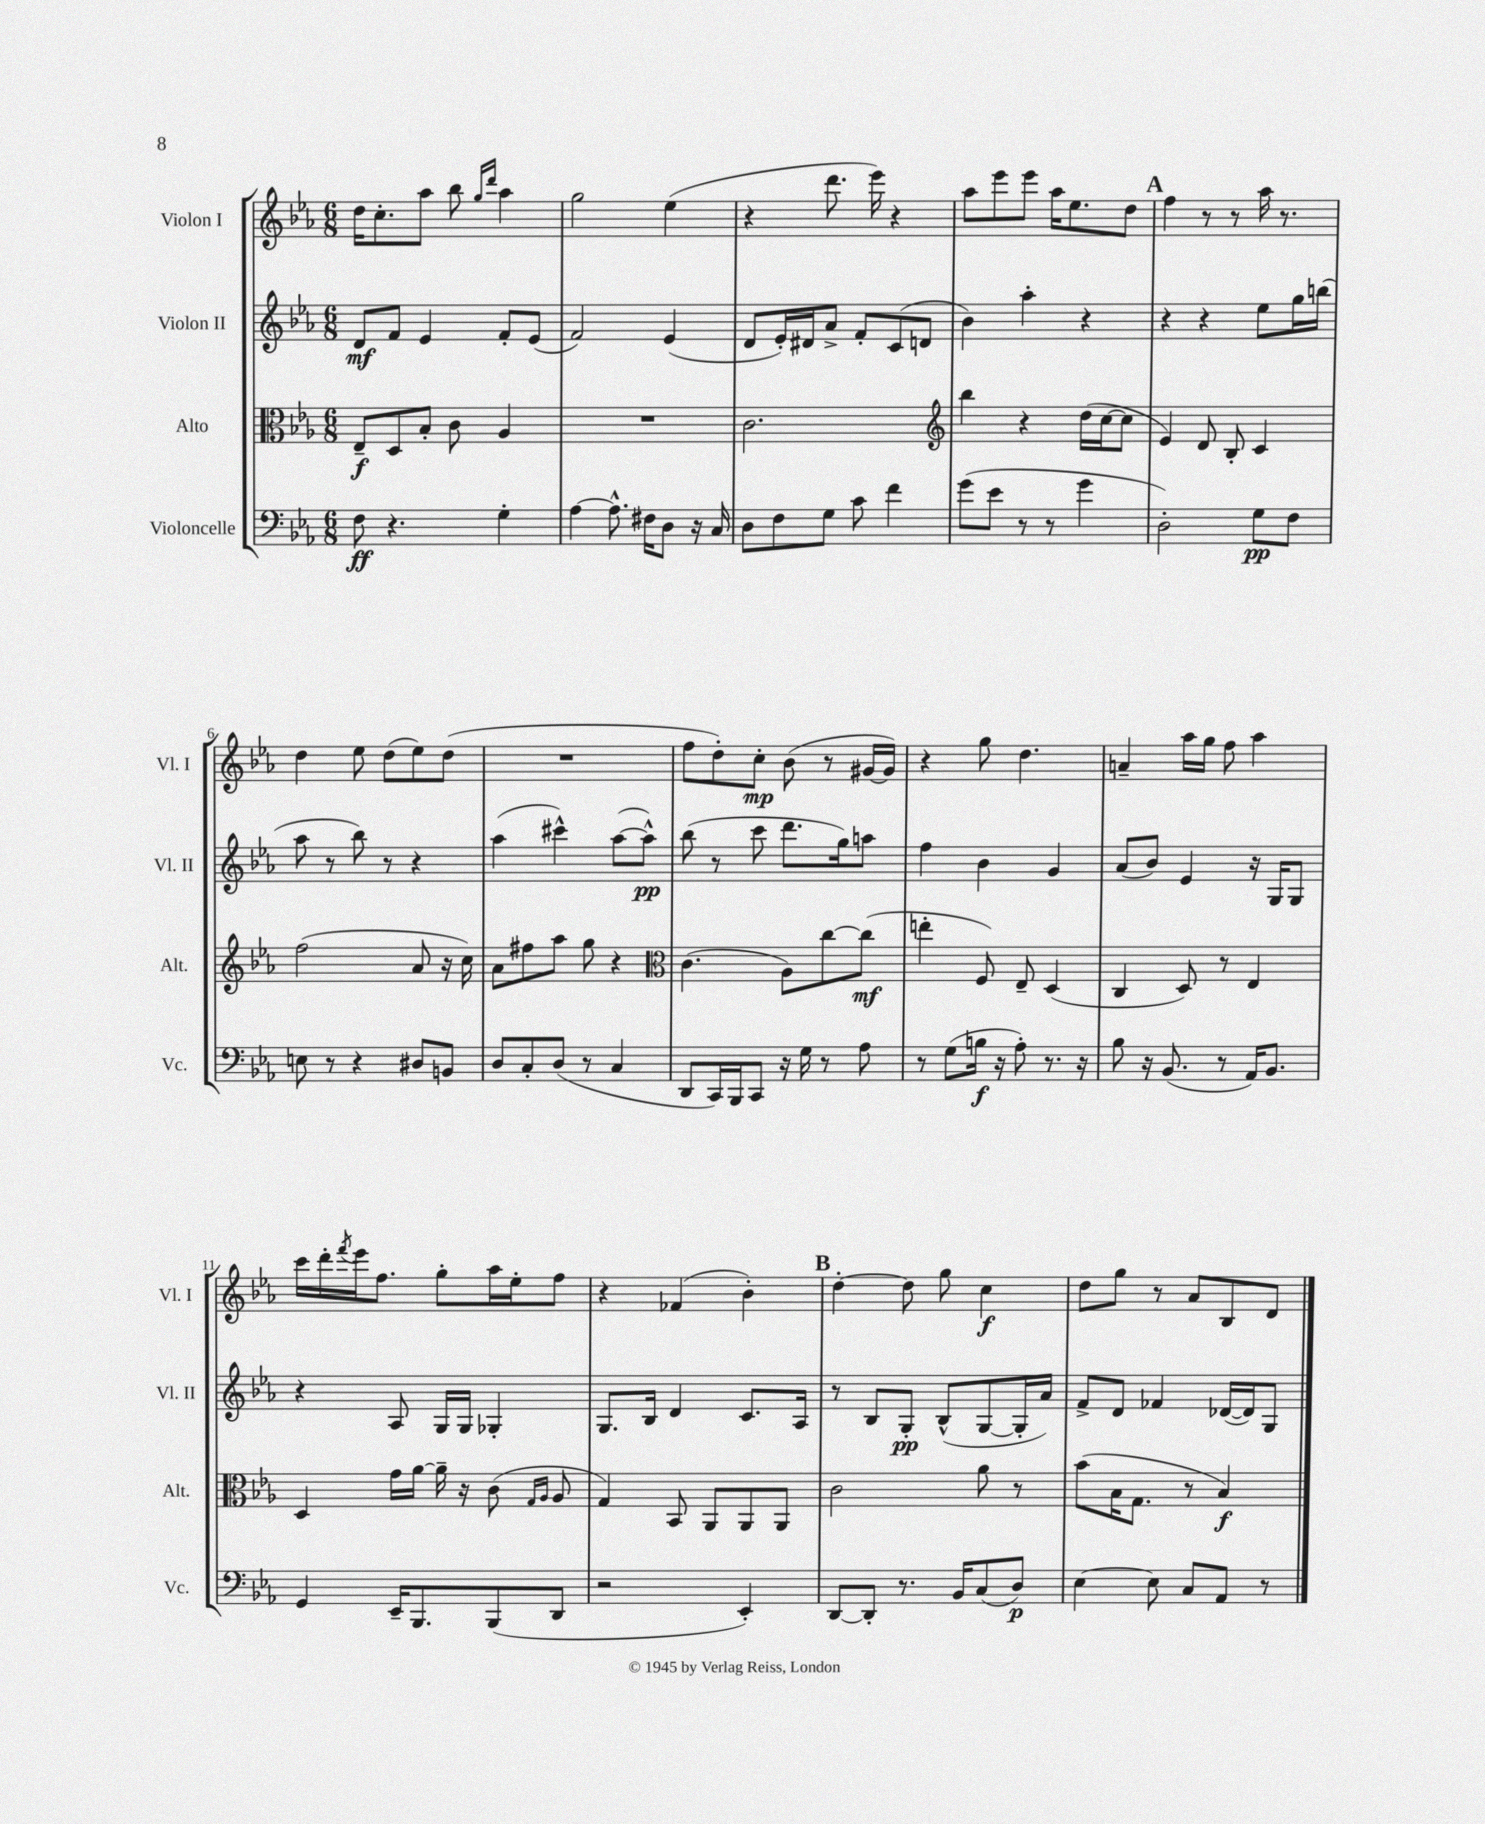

**kern	**dynam	**kern	**dynam	**kern	**dynam	**kern	**dynam
*part4	*part4	*part3	*part3	*part2	*part2	*part1	*part1
*staff4	*staff4	*staff3	*staff3	*staff2	*staff2	*staff1	*staff1
*I"Violoncelle	*	*I"Alto	*	*I"Violon II	*	*I"Violon I	*
*I'Vc.	*	*I'Alt.	*	*I'Vl. II	*	*I'Vl. I	*
*clefF4	*	*clefC3	*	*clefG2	*	*clefG2	*
*k[b-e-a-]	*	*k[b-e-a-]	*	*k[b-e-a-]	*	*k[b-e-a-]	*
*M6/8	*	*M6/8	*	*M6/8	*	*M6/8	*
=1	=1	=1	=1	=1	=1	=1	=1
8F\	ff	8E-~/L	f	8d/L	mf	16dd\KL	.
.	.	.	.	.	.	8.cc'\	.
4.r	.	8D/	.	8f/J	.	.	.
.	.	8B-'/J	.	4e-/	.	8aa-\J	.
.	.	8c\	.	.	.	8bb-\	.
.	.	.	.	.	.	16qqgg/LL	.
.	.	.	.	.	.	16qqddd/JJ	.
4G'\	.	4A-/	.	8f'/L	.	4aa-\	.
.	.	.	.	(8e-/J	.	.	.
=2	=2	=2	=2	=2	=2	=2	=2
[4A-\	.	2.r	.	2f/)	.	2gg\	.
8.A-^^\]	.	.	.	.	.	.	.
16F#X\KL	.	.	.	.	.	.	.
8D\J	.	.	.	(4e-/	.	(4ee-\	.
16r	.	.	.	.	.	.	.
16C/	.	.	.	.	.	.	.
=3	=3	=3	=3	=3	=3	=3	=3
8D\L	.	2.c\	.	8d/L	.	4r	.
8F\	.	.	.	16e-'/L)	.	.	.
.	.	.	.	16d#X/J	.	.	.
8G\J	.	.	.	8a-^/J	.	8.ddd\	.
8c\	.	.	.	8f'/L	.	.	.
.	.	.	.	.	.	16eee-\)	.
4f\	.	.	.	(8c/	.	4r	.
.	.	.	.	8dn/J	.	.	.
=4	=4	=4	=4	=4	=4	=4	=4
*	*	*clefG2	*	*	*	*	*
(8g\L	.	4bb-\	.	4b-\)	.	8aa-\L	.
8e-\J	.	.	.	.	.	8eee-\	.
8r	.	4r	.	4aa-'\	.	8eee-\J	.
8r	.	.	.	.	.	16aa-\KL	.
.	.	.	.	.	.	8.ee-\	.
4g\	.	(16dd\LL	.	4r	.	.	.
.	.	[16cc\J	.	.	.	.	.
.	.	8cc\J]	.	.	.	8dd\J	.
!!LO:REH:place=s1:t=A
=5	=5	=5	=5	=5	=5	=5	=5
2D'\)	.	4e-/)	.	4r	.	4ff\	.
.	.	8d/	.	4r	.	8r	.
.	.	8B-'/	.	.	.	8r	.
8G\L	pp	4c/	.	8ee-\L	.	16aa-\	.
.	.	.	.	.	.	8.r	.
8F\J	.	.	.	16gg\L	.	.	.
.	.	.	.	(16bbn\JJ	.	.	.
!!LO:LB:g=z
=6	=6	=6	=6	=6	=6	=6	=6
8En\	.	(2ff\	.	8aa-\	.	4dd\	.
8r	.	.	.	8r	.	.	.
4r	.	.	.	8bb-\)	.	8ee-\	.
.	.	.	.	8r	.	(8dd\L	.
8D#X/L	.	8a-/	.	4r	.	8ee-\)	.
8BBn/J	.	16r	.	.	.	(8dd\J	.
.	.	16cc\)	.	.	.	.	.
=7	=7	=7	=7	=7	=7	=7	=7
8D/L	.	8a-\L	.	(4aa-\	.	2.r	.
8C'/	.	8ff#X\	.	.	.	.	.
(8D/J	.	8aa-\J	.	4ccc#X^^\)	.	.	.
8r	.	8gg\	.	.	.	.	.
4C/	.	4r	.	([8aa-\L	.	.	.
.	.	.	.	8aa-^^\J])	pp	.	.
=8	=8	=8	=8	=8	=8	=8	=8
*	*	*clefC3	*	*	*	*	*
8DD/L	.	(4.c\	.	(8bb-\	.	8ff\L	.
16CC/L)	.	.	.	8r	.	8dd'\)	.
16BBB-/J	.	.	.	.	.	.	.
8CC/J	.	.	.	8ccc\	.	8cc'\J	mp
16r	.	8A-\L)	.	8.ddd\L	.	(8b-\	.
16G\	.	.	.	.	.	.	.
8r	.	[8cc\	.	.	.	8r	.
.	.	.	.	16gg\k)	.	.	.
8A-\	.	(8cc\J]	mf	8aan\J	.	[16g#X/LL	.
.	.	.	.	.	.	16g#/JJ])	.
=9	=9	=9	=9	=9	=9	=9	=9
8r	.	4een'\	.	4ff\	.	4r	.
(8G\L	.	.	.	.	.	.	.
16Bn\Jk	f	8F/)	.	4b-\	.	8gg\	.
16r	.	.	.	.	.	.	.
8A-'\)	.	8E-~/	.	.	.	4.dd\	.
8.r	.	(4D/	.	4g/	.	.	.
16r	.	.	.	.	.	.	.
=10	=10	=10	=10	=10	=10	=10	=10
8B-\	.	4C/	.	(8a-/L	.	4an~/	.
16r	.	.	.	8b-/J)	.	.	.
(8.BB-/	.	.	.	.	.	.	.
.	.	8D/)	.	4e-/	.	16aa-\LL	.
.	.	.	.	.	.	16gg\JJ	.
8r	.	8r	.	.	.	8ff\	.
16AA-/KL)	.	4E-/	.	16r	.	4aa-\	.
8.BB-/J	.	.	.	16G/KL	.	.	.
.	.	.	.	8G/J	.	.	.
!!LO:LB:g=z
=11	=11	=11	=11	=11	=11	=11	=11
4GG/	.	4D/	.	4r	.	16ccc\LL	.
.	.	.	.	.	.	16ddd'\	.
.	.	.	.	.	.	8qfff/	.
.	.	.	.	.	.	16eee-\J	.
.	.	.	.	.	.	8.ff\J	.
16EE-~/KL	.	16g\LL	.	8A-/	.	.	.
8.BBB-/	.	[16a-\JJ	.	.	.	.	.
.	.	16a-~\]	.	16G/LL	.	8gg'\L	.
.	.	16r	.	16G/JJ	.	.	.
(8BBB-/	.	(8c\	.	4G-X'/	.	16aa-\L	.
.	.	.	.	.	.	16ee-'\J	.
.	.	16qqG/LL	.	.	.	.	.
.	.	16qqA-/JJ	.	.	.	.	.
8DD/J	.	8A-/	.	.	.	8ff\J	.
=12	=12	=12	=12	=12	=12	=12	=12
2r	.	4G/)	.	8.G/L	.	4r	.
.	.	.	.	16B-/Jk	.	.	.
.	.	8BB-/	.	4d/	.	(4f-X/	.
.	.	8AA-/L	.	.	.	.	.
4EE-'/)	.	8AA-/	.	8.c/L	.	4b-'\)	.
.	.	8AA-/J	.	.	.	.	.
.	.	.	.	16A-/Jk	.	.	.
!!LO:REH:place=s1:t=B
=13	=13	=13	=13	=13	=13	=13	=13
[8DD/L	.	2c\	.	8r	.	[4dd'\	.
8DD'/J]	.	.	.	8B-/L	.	.	.
8.r	.	.	.	8G'/J	pp	8dd\]	.
.	.	.	.	(8B-^^/L	.	8gg\	.
16BB-/KL	.	.	.	.	.	.	.
(8C/	.	8a-\	.	[8G/	.	4cc\	f
8D/J)	p	8r	.	16G'/L]	.	.	.
.	.	.	.	16a-/JJ)	.	.	.
=14	=14	=14	=14	=14	=14	=14	=14
[4E-\	.	(8b-\L	.	8f^/L	.	8dd\L	.
.	.	16B-\K	.	8d/J	.	8gg\J	.
.	.	8.G\J	.	.	.	.	.
8E-\]	.	.	.	4f-X/	.	8r	.
8C/L	.	8r	.	.	.	8a-/L	.
8AA-/J	.	4B-/)	f	([16d-X/LL	.	8B-/	.
.	.	.	.	16d-/J])	.	.	.
8r	.	.	.	8G/J	.	8d/J	.
==	==	==	==	==	==	==	==
*-	*-	*-	*-	*-	*-	*-	*-
